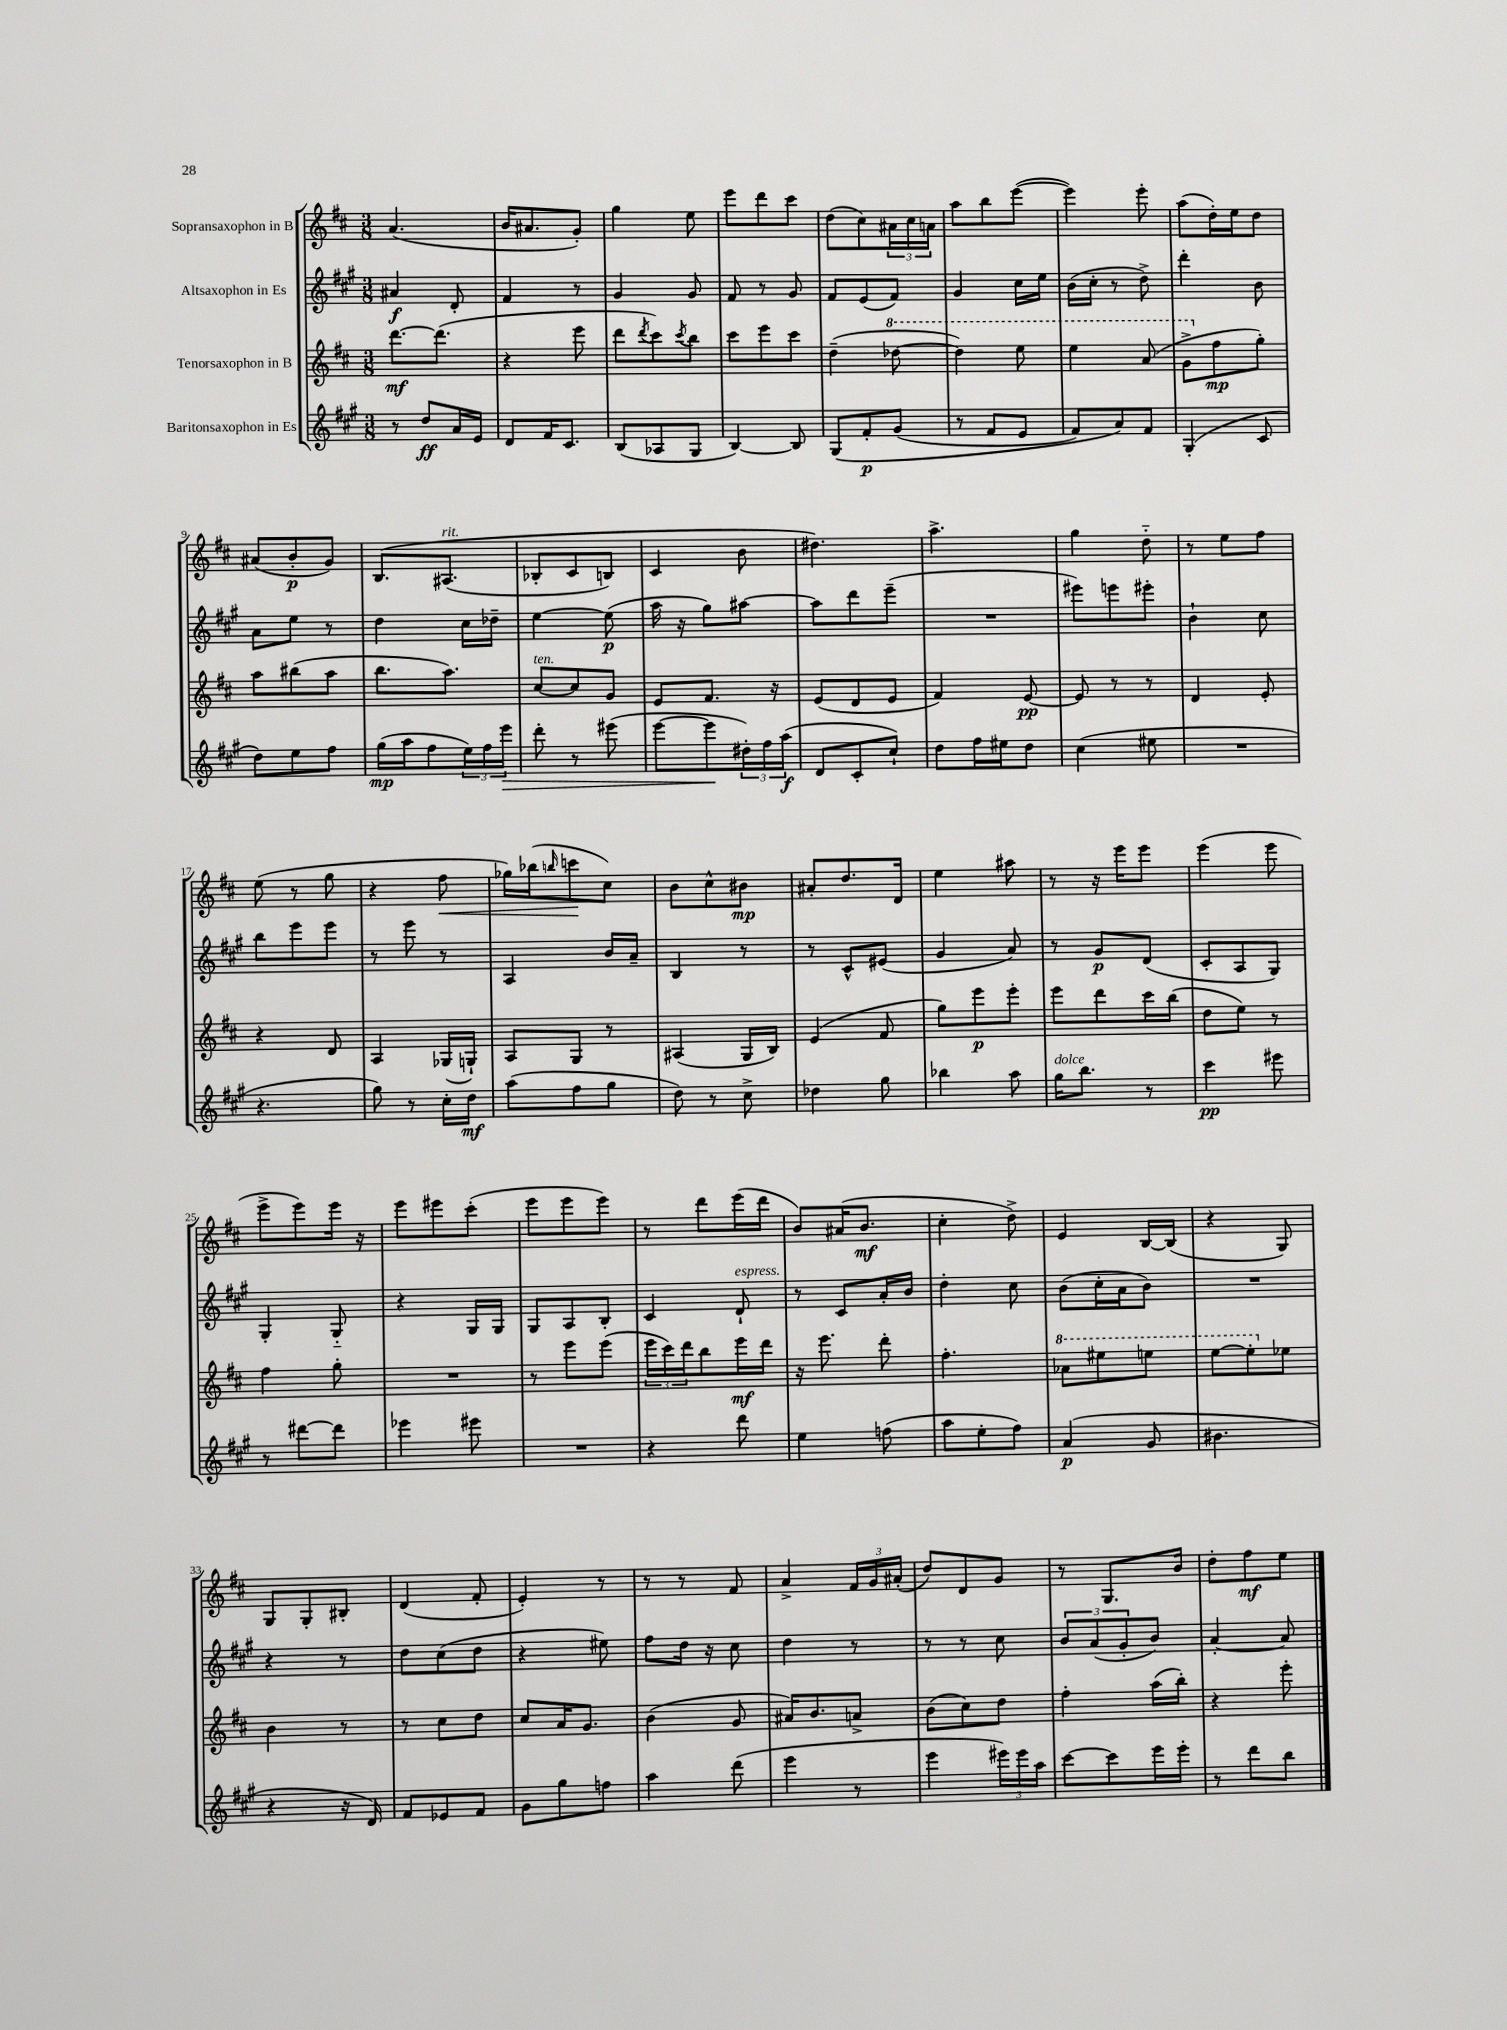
<<
\new StaffGroup <<
\new Staff = "s0" \with { instrumentName = "Sopransaxophon in B" } {
    \clef treble \key d \major \numericTimeSignature \time 3/8
    a'4.( |
    b'16 ais'8. g'8-.) |
    g''4 e''8 |
    e'''8 d'''8 cis'''8 |
    d''8( cis''8) \tuplet 3/2 { ais'16 cis''16 a'16 } |
    a''8 b''8 e'''8~( |
    e'''4) e'''8-. |
    a''8( d''16-.) e''16 d''8 |
    ais'8( b'8-.\p g'8) |
    b8.\( ais8.^\markup { \italic "rit." }( |
    bes8-. cis'8 b8) |
    cis'4 b'8 |
    dis''4.\) |
    a''4.-> |
    g''4 d''8-_ |
    r8 e''8 fis''8 |
    e''8( r8 g''8 |
    r4 fis''8\< |
    ges''16) bes''16( \grace { b''16 } c'''8\! cis''8) |
    b'8 cis''8-^ bis'8\mp |
    ais'8-. d''8. d'16 |
    e''4 ais''8 |
    r8 r16 e'''16 e'''8 |
    e'''4( e'''8 |
    e'''8-> e'''8) e'''16 r16 |
    e'''8 eis'''8 cis'''8-.( |
    e'''8 e'''8 e'''8) |
    r8 d'''8 e'''16( d'''16 |
    b'8) ais'16( b'8.\mf |
    cis''4-. d''8->) |
    e'4 b16~ b16( |
    r4 g8) |
    g8 g8-. bis8-. |
    d'4( fis'8-. |
    e'4-.) r8 |
    r8 r8 fis'8 |
    a'4-> \tuplet 3/2 { fis'16 g'16 ais'16-.( } |
    d''8) d'8 g'8 |
    r8 g8. b'16 |
    d''8-. fis''8\mf e''8 \bar "|." |
}
\new Staff = "s1" \with { instrumentName = "Altsaxophon in Es" } {
    \clef treble \key a \major \numericTimeSignature \time 3/8
    ais'4\f d'8-. |
    fis'4 r8 |
    gis'4 gis'8 |
    fis'8 r8 gis'8 |
    fis'8 e'8( fis'8) |
    gis'4 cis''16 e''16 |
    b'16( cis''16-. r8 d''8->) |
    d'''4-. b'8 |
    a'8 e''8 r8 |
    d''4 cis''16 des''16-- |
    e''4~ e''8\p( |
    a''16 r16 gis''8) ais''8~ |
    ais''8 d'''8 e'''8--( |
    R4. |
    eis'''8) e'''8 eis'''8-. |
    b'4-! cis''8 |
    b''8 e'''8 e'''8 |
    r8 e'''8 r8 |
    a4 b'16 a'16-- |
    b4 r8 |
    r8 cis'8-^ eis'8( |
    gis'4 a'8) |
    r8 gis'8\p d'8( |
    cis'8-. a8 gis8) |
    gis4-. gis8-_ |
    r4 gis16 gis16 |
    gis8 a8 b8-. |
    cis'4 d'8-!^\markup { \italic "espress." } |
    r8 cis'8 a'16-. b'16 |
    d''4-. cis''8 |
    b'8( cis''16-. a'16 b'8) |
    R4. |
    r4 r8 |
    d''8 cis''8( d''8 |
    r4 eis''8) |
    fis''8 d''16 r16 cis''8 |
    d''4 r8 |
    r8 r8 cis''8 |
    \tuplet 3/2 { b'8 a'8( gis'8-. } b'8) |
    a'4~-. a'8 \bar "|." |
}
\new Staff = "s2" \with { instrumentName = "Tenorsaxophon in B" } {
    \clef treble \key d \major \numericTimeSignature \time 3/8
    d'''8.~\mf d'''8.( |
    r4 e'''8 |
    d'''8 \acciaccatura { d'''8 } cis'''8) \acciaccatura { cis'''8 } b''8 |
    cis'''8 e'''8 cis'''8 |
    d''4--( \ottava #1 des'''8~ |
    des'''4) e'''8 |
    e'''4 a''8( |
    g''8-> \ottava #0 fis''8\mp g''8-.) |
    a''8 bis''8( a''8 |
    b''8. a''8.) |
    cis''8~^\markup { \italic "ten." } cis''8 g'8 |
    e'8 fis'8. r16 |
    e'8( d'8 e'8 |
    fis'4) e'8~\pp |
    e'8 r8 r8 |
    d'4 e'8-. |
    r4 d'8 |
    a4 ges16( g16-!) |
    a8 g8 r8 |
    ais4( g16 b16) |
    e'4( fis'8 |
    g''8) e'''8\p e'''8-. |
    e'''8 d'''8 cis'''16 b''16( |
    d''8 e''8) r8 |
    fis''4 g''8-. |
    R4. |
    r8 e'''8 e'''8( |
    \tuplet 3/2 { e'''16 cis'''16) d'''16 } b''8 e'''16\mf d'''16 |
    r16 e'''8. d'''8-. |
    fis''4.-. |
    \ottava #1 aes''8 eis'''8 e'''8 |
    e'''8~ e'''8-. \ottava #0 ees''8 |
    b'4 r8 |
    r8 cis''8 d''8 |
    cis''8 a'16 g'8. |
    b'4( g'8 |
    ais'16) b'8. a'8-> |
    b'8( cis''8) d''8 |
    fis''4-. a''16( b''16-.) |
    r4 e'''8-. \bar "|." |
}
\new Staff = "s3" \with { instrumentName = "Baritonsaxophon in Es" } {
    \clef treble \key a \major \numericTimeSignature \time 3/8
    r8 d''8\ff a'16 e'16 |
    d'8 fis'16 cis'8. |
    b8( aes8 gis8 |
    b4~) b8 |
    gis8\( fis'8-.\p gis'8( |
    r8 fis'8 e'8 |
    fis'8) a'8\) fis'8 |
    gis4-.( cis'8 |
    d''8) e''8 fis''8 |
    gis''16\mp( a''16 fis''8 \tuplet 3/2 { e''16) fis''16 e'''16\> } |
    d'''8-. r8 eis'''8( |
    e'''8~ e'''8\! \tuplet 3/2 { dis''16-.) fis''16 a''16\f( } |
    d'8 cis'8-. cis''8-!) |
    d''8 fis''16 eis''16 d''8 |
    cis''4( eis''8 |
    R4. |
    r4. |
    gis''8) r8 cis''16-. d''16\mf |
    a''8( fis''8 gis''8 |
    d''8) r8 cis''8-> |
    des''4 gis''8 |
    bes''4 a''8 |
    gis''16^\markup { \italic "dolce" } b''8. r8 |
    cis'''4\pp eis'''8 |
    r8 dis'''8~ dis'''8 |
    ees'''4 eis'''8 |
    R4. |
    r4 d'''8 |
    e''4 f''8( |
    a''8 e''8-. fis''8) |
    a'4\p( gis'8 |
    bis'4. |
    r4 r16 d'16) |
    fis'8 ees'8 fis'8 |
    gis'8 gis''8 f''8 |
    a''4 d'''8( |
    e'''4 r8 |
    e'''4 \tuplet 3/2 { eis'''16) eis'''16 a''16 } |
    cis'''8~ cis'''8 e'''16 e'''16-. |
    r8 d'''8 b''8 \bar "|." |
}
>>
>>
